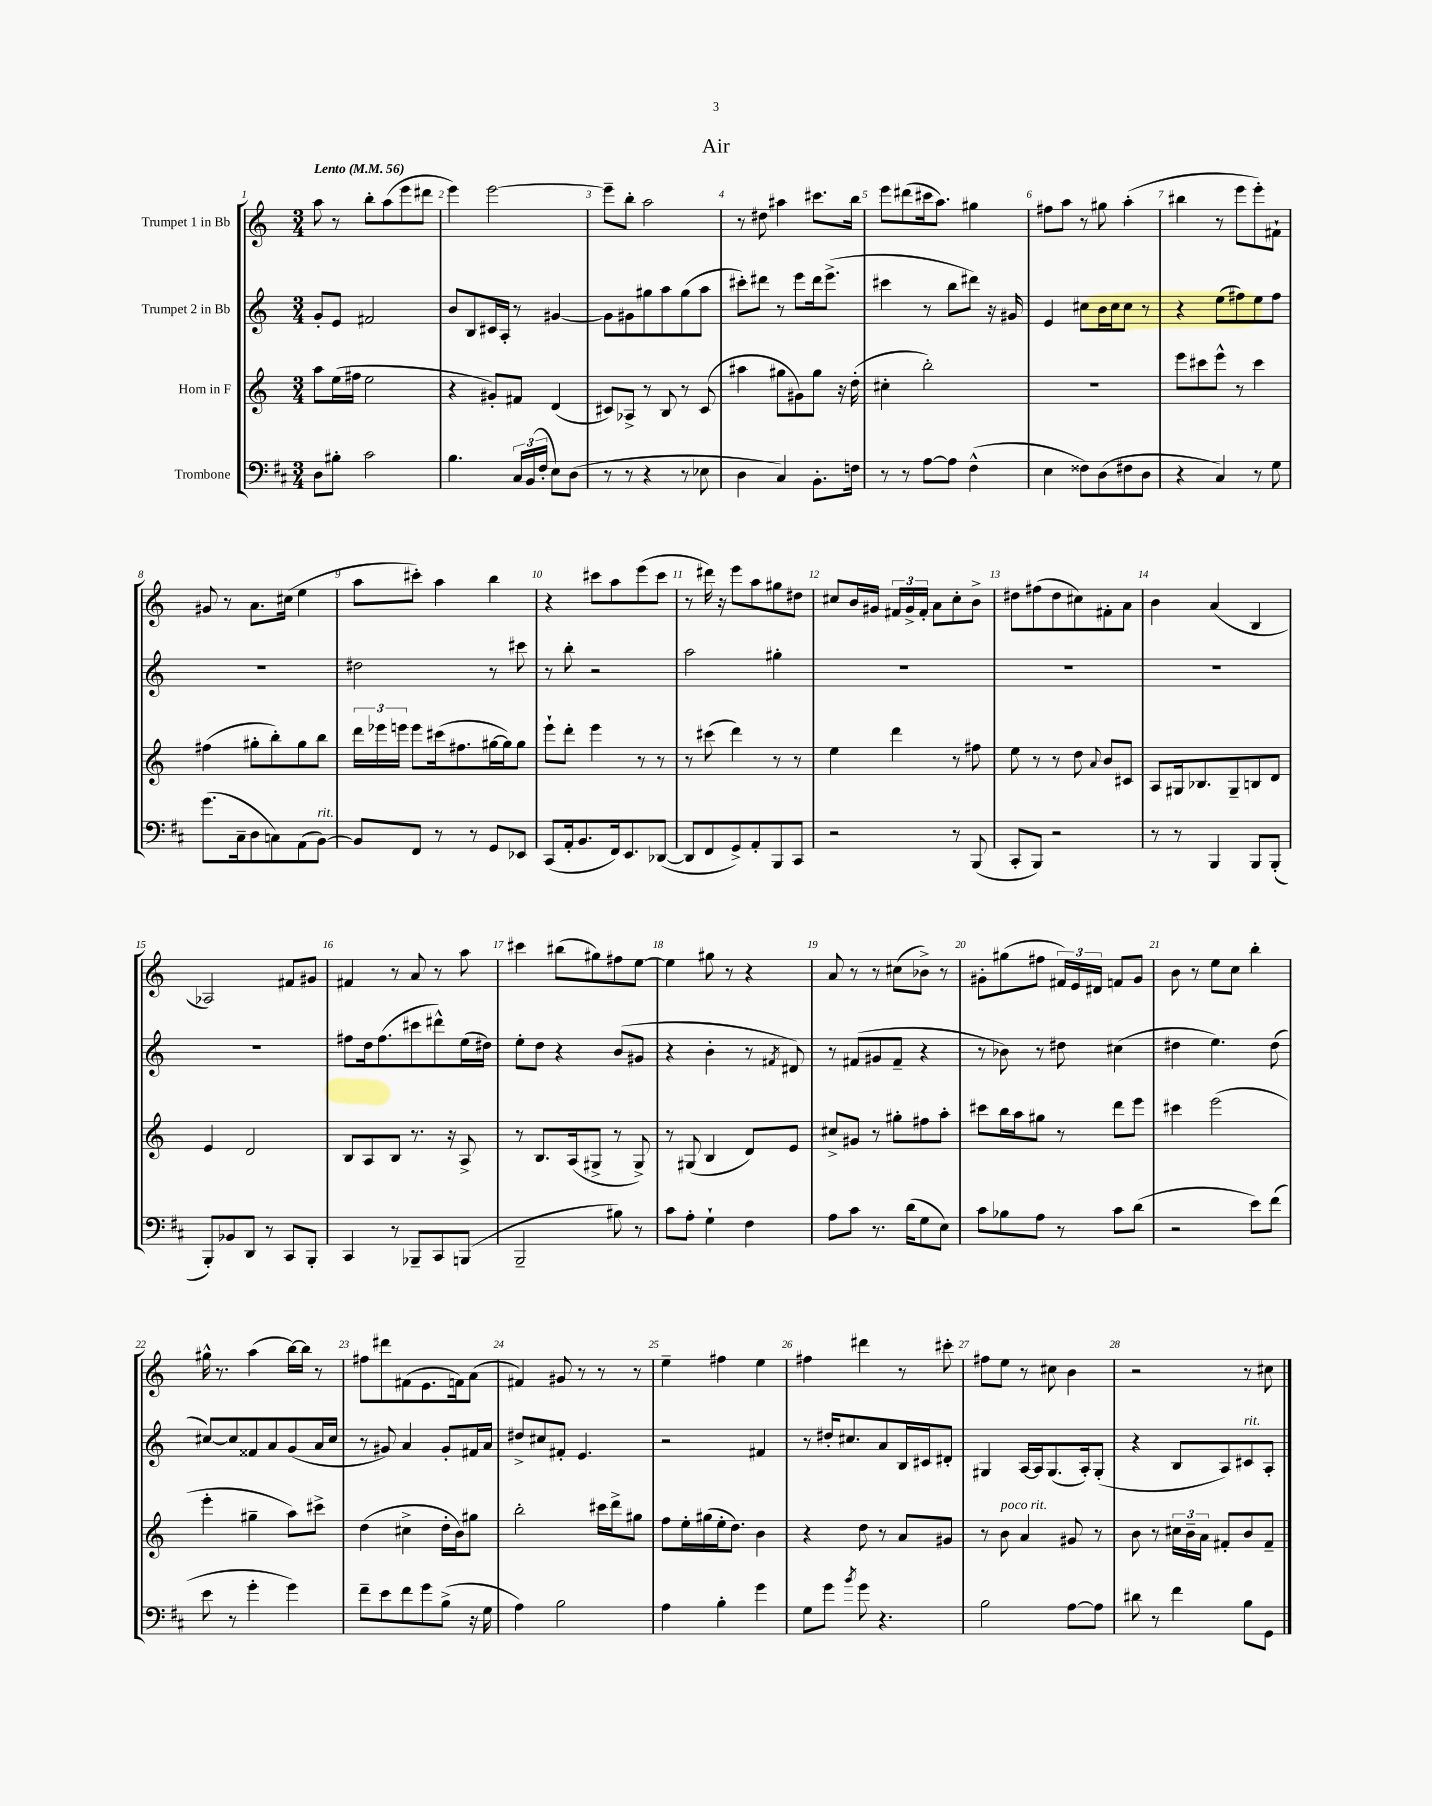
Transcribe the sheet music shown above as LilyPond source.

\header { title = "Air" }
<<
\new StaffGroup <<
\new Staff = "s0" \with { instrumentName = "Trumpet 1 in Bb" } {
    \clef treble \key c \major \numericTimeSignature \time 3/4 \tempo "Lento" 4 = 56
    \autoBeamOff a''8 r8 b''8[-. a''8( e'''8 dis'''8] |
    e'''4) e'''2~ |
    e'''8[-- b''8]-. a''2 |
    r8 dis''8 ais''4 cis'''8.[ b''16] |
    e'''8[ dis'''8( cis'''16 a''8.]) gis''4 |
    fis''8[ a''8] r8 gis''8 a''4-.( |
    bis''4 r8 e'''8[ e'''8-.) fis'8]-! |
    gis'8 r8 a'8.[ cis''16]( e''4 |
    a''8[ cis'''8]-.) a''4 b''4 |
    r4 cis'''8[ a''8 e'''8( cis'''8] |
    r8 dis'''16) r16 e'''8[ a''8 gis''8 dis''8] |
    cis''8[ b'16 gis'16] \tuplet 3/2 { fis'16[ gis'16-> fis'16]-. } a'8[ cis''8-. b'8]-> |
    dis''8[ fis''8( dis''8 cis''8) fis'8-. a'8] |
    b'4 a'4( b4 |
    aes2) fis'8[ gis'8] |
    fis'4 r8 a'8 r8 a''8 |
    cis'''4 bis''8[( gis''8) fis''8 e''8]~ |
    e''4 gis''8 r8 r4 |
    a'8 r8 r8 cis''8[( bes'8]->) r8 |
    gis'8[-. gis''8( fis''8] \tuplet 3/2 { fis'16[) e'16 dis'16] } f'8[ gis'8] |
    b'8 r8 e''8[ c''8] b''4-. |
    gis''16-^ r8. a''4( b''16[~) b''16] r8 |
    fis''8[ dis'''8 fis'8( e'8. f'16) a'8]( |
    fis'4) gis'8 r8 r8 r8 |
    e''4-- fis''4 e''4 |
    fis''4 dis'''4 r8 cis'''8-. |
    fis''8[ e''8] r8 cis''8 b'4 |
    r2 r8 cis''8 \bar "|." |
}
\new Staff = "s1" \with { instrumentName = "Trumpet 2 in Bb" } {
    \clef treble \key c \major \numericTimeSignature \time 3/4
    \autoBeamOff g'8[-. e'8] fis'2 |
    b'8[ b8 cis'16 a16]-. r8 gis'4~ |
    gis'8[ gis'8 gis''8 a''8 gis''8( a''8] |
    cis'''8[-.) dis'''8] r8 e'''8[ dis'''16 e'''8.]->( |
    cis'''4 r8 b''8[ dis'''8]) r16 gis'16 |
    e'4 cis''8[ b'16 cis''16 cis''8] r8 |
    r4 e''8[( fis''8) e''8 fis''8] |
    R2. |
    dis''2 r8 cis'''8 |
    r8 b''8-. r2 |
    a''2 gis''4-. |
    R2. |
    R2. |
    R2. |
    R2. |
    fis''8[ d''16 fis''8.( cis'''8 dis'''8-^) e''16( dis''16]) |
    e''8[-. d''8] r4 b'8[( gis'8] |
    r4 b'4-. r8 \acciaccatura { fis'8 } dis'8) |
    r8 fis'8[( gis'8 fis'8]-- r4 |
    r8 bes'8) r8 dis''8 cis''4( |
    dis''4 e''4.) dis''8( |
    cis''8[~) cis''8 fisis'8 a'8 g'8( a'16 cis''16] |
    r8 gis'8) a'4 gis'8[-. fis'16 a'16] |
    dis''8[-> cis''8 fis'8]-. e'4. |
    r2 fis'4 |
    r8 dis''16[-. cis''8. a'8 b16 cis'16 dis'8]-. |
    gis4 a16[~ a16 gis8.( a16-.) gis8]-.( |
    r4 b8[ a8) cis'8^\markup { \italic "rit." } a8]-. \bar "|." |
}
\new Staff = "s2" \with { instrumentName = "Horn in F" } {
    \clef treble \key c \major \numericTimeSignature \time 3/4
    \autoBeamOff a''8[ e''16( fis''16] e''2 |
    r4 gis'8[-.) fis'8] d'4( |
    cis'8[) aes8]-> r8 b8 r8 cis'8( |
    ais''4 gis''8[ gis'8) gis''8] r16 d''16-.( |
    cis''4-. b''2-.) |
    R2. |
    e'''8[ cis'''8 e'''8]-^ r8 cis'''4 |
    fis''4( gis''8[-. b''8-.) gis''8 b''8] |
    \tuplet 3/2 { d'''16[ ees'''16 e'''16] } e'''8[ cis'''16( fis''8. gis''16~ gis''16) gis''8] |
    e'''8[-! d'''8]-. e'''4 r8 r8 |
    r8 cis'''8( d'''4) r8 r8 |
    e''4 d'''4 r8 fis''8 |
    e''8 r8 r8 d''8 \appoggiatura { a'8 } b'8[ cis'8] |
    a8[ gis16 bes8. gis8-- b8 d'8] |
    e'4 d'2 |
    b8[ a8 b8] r8. r16 a8-> |
    r8 b8.[ a16( gis8]-> r8 gis8->) |
    r8 gis8( b4 d'8[) e'8] |
    cis''8[-> gis'8] r8 gis''8[-. fis''8 a''8]-. |
    cis'''8[ b''16 a''16 gis''8] r8 d'''8[ e'''8] |
    cis'''4 e'''2( |
    e'''4-. gis''4-- a''8[) cis'''8]-> |
    d''4( cis''4-> d''16[-. b'16) gis''8] |
    b''2-. cis'''16[ d'''16-> gis''8] |
    f''8[ e''16-. gis''16( e''16-. d''8.]) b'4 |
    r4 d''8 r8 a'8[ gis'8] |
    r8 b'8^\markup { \italic "poco rit." } a'4 gis'8 r8 |
    b'8 r8 \tuplet 3/2 { cis''16[ b'16-- a'16] } fis'8[-. b'8 fis'8]-- \bar "|." |
}
\new Staff = "s3" \with { instrumentName = "Trombone" } {
    \clef bass \key d \major \numericTimeSignature \time 3/4
    \autoBeamOff d8[ bis8]-. cis'2 |
    b4. \tuplet 3/2 { cis16[ b,16( fis16]-. } e8[) d8]( |
    r8 r8 r4 r8 ees8 |
    d4 cis4) b,8.[-. f16] |
    r8 r8 a8[~ a8] fis4-^( |
    e4 fisis8[) d8( fis8 d8] |
    r4 cis4) r8 g8 |
    g'8.[( cis16-- d8 c8) a,8( b,8]~^\markup { \italic "rit." }) |
    b,8[ fis,8] r8 r8 g,8[ ees,8] |
    cis,8[( a,16-. b,8. fis,16) e,8. des,8]~( |
    des,8[ fis,8 g,8->) a,8-. b,,8 cis,8] |
    r2 r8 b,,8( |
    cis,8[-. b,,8]) r2 |
    r8 r8 b,,4 b,,8[ b,,8]-.( |
    b,,8[-.) bes,8 d,8] r8 cis,8[ b,,8]-. |
    cis,4 r8 bes,,8[-- cis,8 b,,8]( |
    b,,2-- bis8) r8 |
    cis'8[ a8]-. g4-! fis4 |
    a8[ cis'8] r8. d'16[( g8 e8]) |
    cis'8[ bes8 a8] r8 cis'8[ d'8]( |
    r2 e'8[) fis'8]( |
    e'8 r8 g'4-. g'4) |
    fis'8[-- e'8 fis'8 g'8 b8]->( r16 g16 |
    a4) b2 |
    a4 b4-. g'4 |
    g8[ g'8] \acciaccatura { b'8 } g'8 r4. |
    b2 a8[~ a8] |
    dis'8 r8 fis'4 b8[ g,8] \bar "|." |
}
>>
>>
\layout { \context { \Score \override BarNumber.break-visibility = ##(#f #t #t) barNumberVisibility = #all-bar-numbers-visible } }
